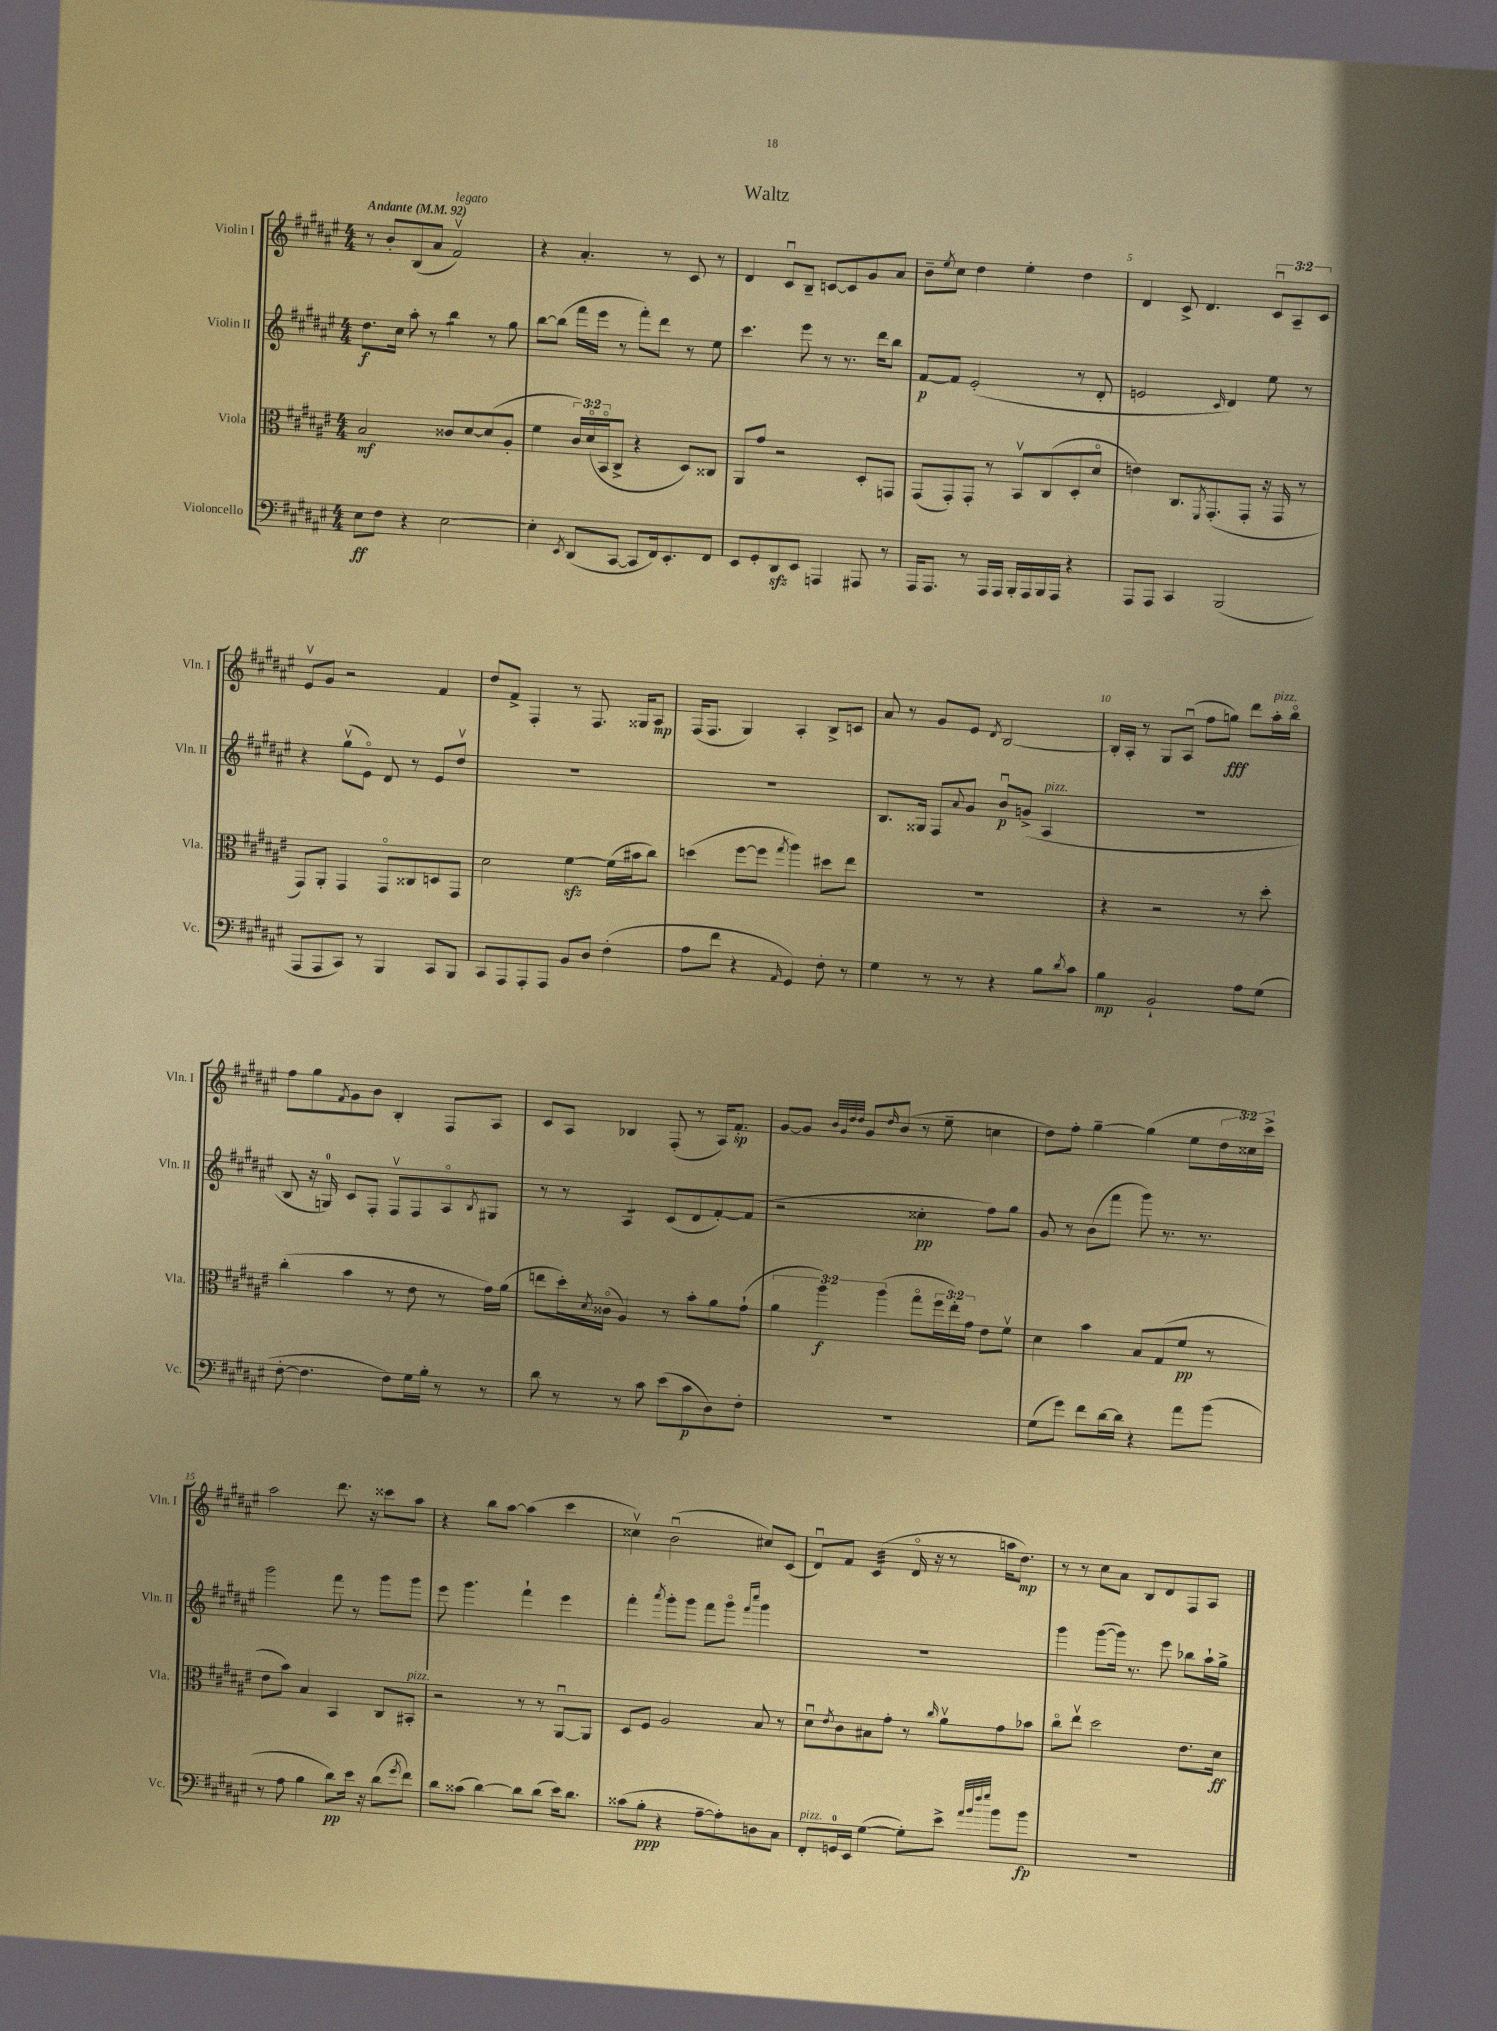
\header { title = "Waltz" }
<<
\new StaffGroup <<
\new Staff = "s0" \with { instrumentName = "Violin I" shortInstrumentName = "Vln. I" } {
    \clef treble \key fis \major \numericTimeSignature \time 4/4 \override Staff.TupletNumber.text = #tuplet-number::calc-fraction-text \tempo "Andante" 4 = 92
    r8 b'8-. b8( ais'8 fis'2\upbow^\markup { \italic "legato" }) |
    r4 ais'4.-. r8 cis'8 r8 |
    dis'4 cis'8\downbow b8-- c'8~ c'8 gis'8 ais'8 |
    b'8-- \acciaccatura { eis''8 } cis''8 dis''4 eis''4-. dis''4 |
    dis'4 cis'8-> dis'4. \tuplet 3/2 { cis'8\downbow ais8-- cis'8 } |
    eis'8\upbow gis'8 r2 fis'4 |
    dis''8 fis'8-> fis4-. r8 fis8. gisis16 ais8\mp |
    fis16( fis8. gis4) ais4-. b8-> c'8 |
    ais'8 r8 gis'8 eis'8 \acciaccatura { dis'8 } b2~ |
    b16-. ais16-. r8 gis8 ais8\downbow( fis''8 g''8\fff) dis'''8 ais''16-.^\markup { \italic "pizz." } b''16\flageolet |
    fis''8 gis''8 \acciaccatura { fis'8 } gis'8 b'8 b4-. fis8 ais8 |
    cis'8 ais8 bes4 fis8-.( r8 ais16) fis'8.-.\sp |
    gis'8~ gis'8 \grace { b'32 gis'32 dis''32 dis''32 } gis'8 \grace { dis''16 } b'8( r8 eis''8-- c''4 |
    dis''8) fis''8-. gis''4~-- gis''4( eis''8 \tuplet 3/2 { dis''16 cisis''16) cis'''16-> } |
    ais''2 dis'''8. r16 cisis'''8 ais''8 |
    r4 b''8 ais''8~ ais''4( cis'''4 |
    cisis''4\upbow) b'2\downbow( cis''8) cis'8( |
    dis'8\downbow) fis'8 cis'4:32( dis'16\flageolet r16 r8 a''16 dis''8.\mp) |
    r8 r8 cis''8 ais'8 b8 dis'8 fis8 ais8 \bar "|." |
}
\new Staff = "s1" \with { instrumentName = "Violin II" shortInstrumentName = "Vln. II" } {
    \clef treble \key fis \major \numericTimeSignature \time 4/4
    dis''8.\f cis''16 ais''8-. r8 b''4:8 r8 gis''8 |
    b''8~ b''8( fis'''16 eis'''16 r8 fis'''8-.) dis'''8 r8 eis''8 |
    cis'''4. eis'''8 r8 r8. dis'''16 b''8 |
    fis'8~\p fis'8 eis'2-.( r8 dis'8-. |
    e'2 \grace { cis'16 } dis'4) eis''8 r8 |
    r4 gis''8\upbow( eis'8\flageolet) dis'8 r8 eis'8 dis''8\upbow |
    R1 |
    R1 |
    b8. gisis16 fis8 \appoggiatura { ais'8 } gis'8 b'8\downbow\p g'8->( ais4^\markup { \italic "pizz." } |
    R1 |
    b8 r16 g16-0) cis'8 fis8-. fis8\upbow fis8 ais8\flageolet \acciaccatura { b8 } gis8 |
    r8 r8 ais4:8 cis'8( dis'8 fis'8~-.) fis'8( |
    r2 cisis''4-.\pp fis''8) gis''8 |
    gis'8 r8 b'8( fis'''8 gis'''8) r8. r8. |
    gis'''2 fis'''8 r8 gis'''8 gis'''8 |
    eis'''8 gis'''4. fis'''4-! eis'''4 |
    fis'''4-. \acciaccatura { ais'''8 } gis'''8-. gis'''8 fis'''8 gis'''8\flageolet \grace { fis'''16 cis''''16 } gis'''4 |
    R1 |
    gis'''4 gis'''8~( gis'''16) r8. eis'''8 bes''8 ais''16-! gis''16-> \bar "|." |
}
\new Staff = "s2" \with { instrumentName = "Viola" shortInstrumentName = "Vla." } {
    \clef alto \key fis \major \numericTimeSignature \time 4/4 \override Staff.TupletNumber.text = #tuplet-number::calc-fraction-text
    b2\mf cisis'8 dis'8~ dis'8( ais8-. |
    fis'4 \tuplet 3/2 { cis'16) dis'16\flageolet( b,16\flageolet } cis8-> r4 dis8) cisis8 |
    ais,8 gis'8 r2 dis8-. g,8 |
    gis,8( gis,8-.) gis,8-. r8 b,8\upbow cis8( dis8-. dis'8\flageolet |
    e'4) cis8. \acciaccatura { fis,8 } gis,8.-.( gis,8-. r16 gis,16 r8 |
    gis,8) ais,8-. gis,4 gis,8\flageolet cisis8 d8 gis,8 |
    dis'2 fis'4~\sfz fis'16( bis'16 cis''8) |
    d''4( fis''8~ fis''8 \acciaccatura { gis''8 } ais''4) dis''8 eis''8 |
    R1 |
    r4 r2 r8 dis''8-. |
    cis''4-.( b'4 r8 eis'8 r8 gis'16) ais'16( |
    e''8 dis''16-.) \acciaccatura { dis'8 } cisis'16\flageolet( ais4) r8 b'8-. ais'8 gis'8-!( |
    \tuplet 3/2 { ais'4 ais''4\f) ais''4( } gis''8\flageolet \tuplet 3/2 { fis''16 eis''16-.) gis'16 } eis'8 fis'8\upbow |
    dis'4 b'4 b8 gis8( fis'8\pp r8 |
    eis'8 b'8) b4 b,4 cis8 bis,8-.^\markup { \italic "pizz." } |
    r2 r8 r8 ais,8~\downbow ais,8 |
    dis8 fis8 ais2 b8 r8 |
    dis'8\downbow \acciaccatura { eis'8 } cis'8 bis8 gis'8-. r8 \grace { cis''16 } ais'8\upbow gis'8 bes'8 |
    cis''8\flageolet eis''8\upbow dis''2 eis'8. dis'16\ff \bar "|." |
}
\new Staff = "s3" \with { instrumentName = "Violoncello" shortInstrumentName = "Vc." } {
    \clef bass \key fis \major \numericTimeSignature \time 4/4
    eis8\ff fis8 r4 eis2~ |
    eis4-. \acciaccatura { eis,8 } dis,8( cis,8~ cis,8 fis,16) eis,8.-. fis,8 |
    eis,8 gis,8-. dis,8\sfz eis,8 a,,4 ais,,8 r8 |
    ais,,16 ais,,8. r8 ais,,16 ais,,16 b,,16-. ais,,16 b,,16 ais,,16 r4 |
    ais,,8 ais,,8 cis,4 b,,2( |
    ais,,8 ais,,8 cis,8) r8 b,,4 cis,8 b,,8 |
    cis,8 ais,,8 ais,,8-. ais,,8 b,8 dis8 fis4-.( |
    ais8 fis'8 r4 \grace { ais,16 } gis,4) fis8-. r8 |
    gis4 r8 r8 r4 b8 \acciaccatura { dis'8 } cis'8 |
    b4\mp b,2-! ais8 gis8( |
    fis8~-. fis4. fis8) gis16 b16-. r8 r8 |
    dis'8 r8 r8 cis'8 eis'8( cis'8\p dis8) fis8-. |
    R1 |
    gis8( gis'8) fis'8 dis'16~ dis'16 r4 ais'8 b'8( |
    r8 ais8 b4 dis'8\pp) eis'16 r16 dis'8( \acciaccatura { gis'8 } fis'8) |
    dis'8 cisis'8( dis'4~) dis'8 dis'8( eis'16) dis'8. |
    cisis'8( b8-.\ppp r4 ais8~-- ais8-.) d8 cis8 |
    fis,8-.^\markup { \italic "pizz." } g,16-0 eis,16 gis4~( gis8-.) eis'8-> \grace { ais'32 b'32 fis''32 gis''32 } b'8 b'8\fp |
    R1 \bar "|." |
}
>>
>>
\layout { \context { \Score \override BarNumber.break-visibility = ##(#f #t #t) barNumberVisibility = #(every-nth-bar-number-visible 5) } }
